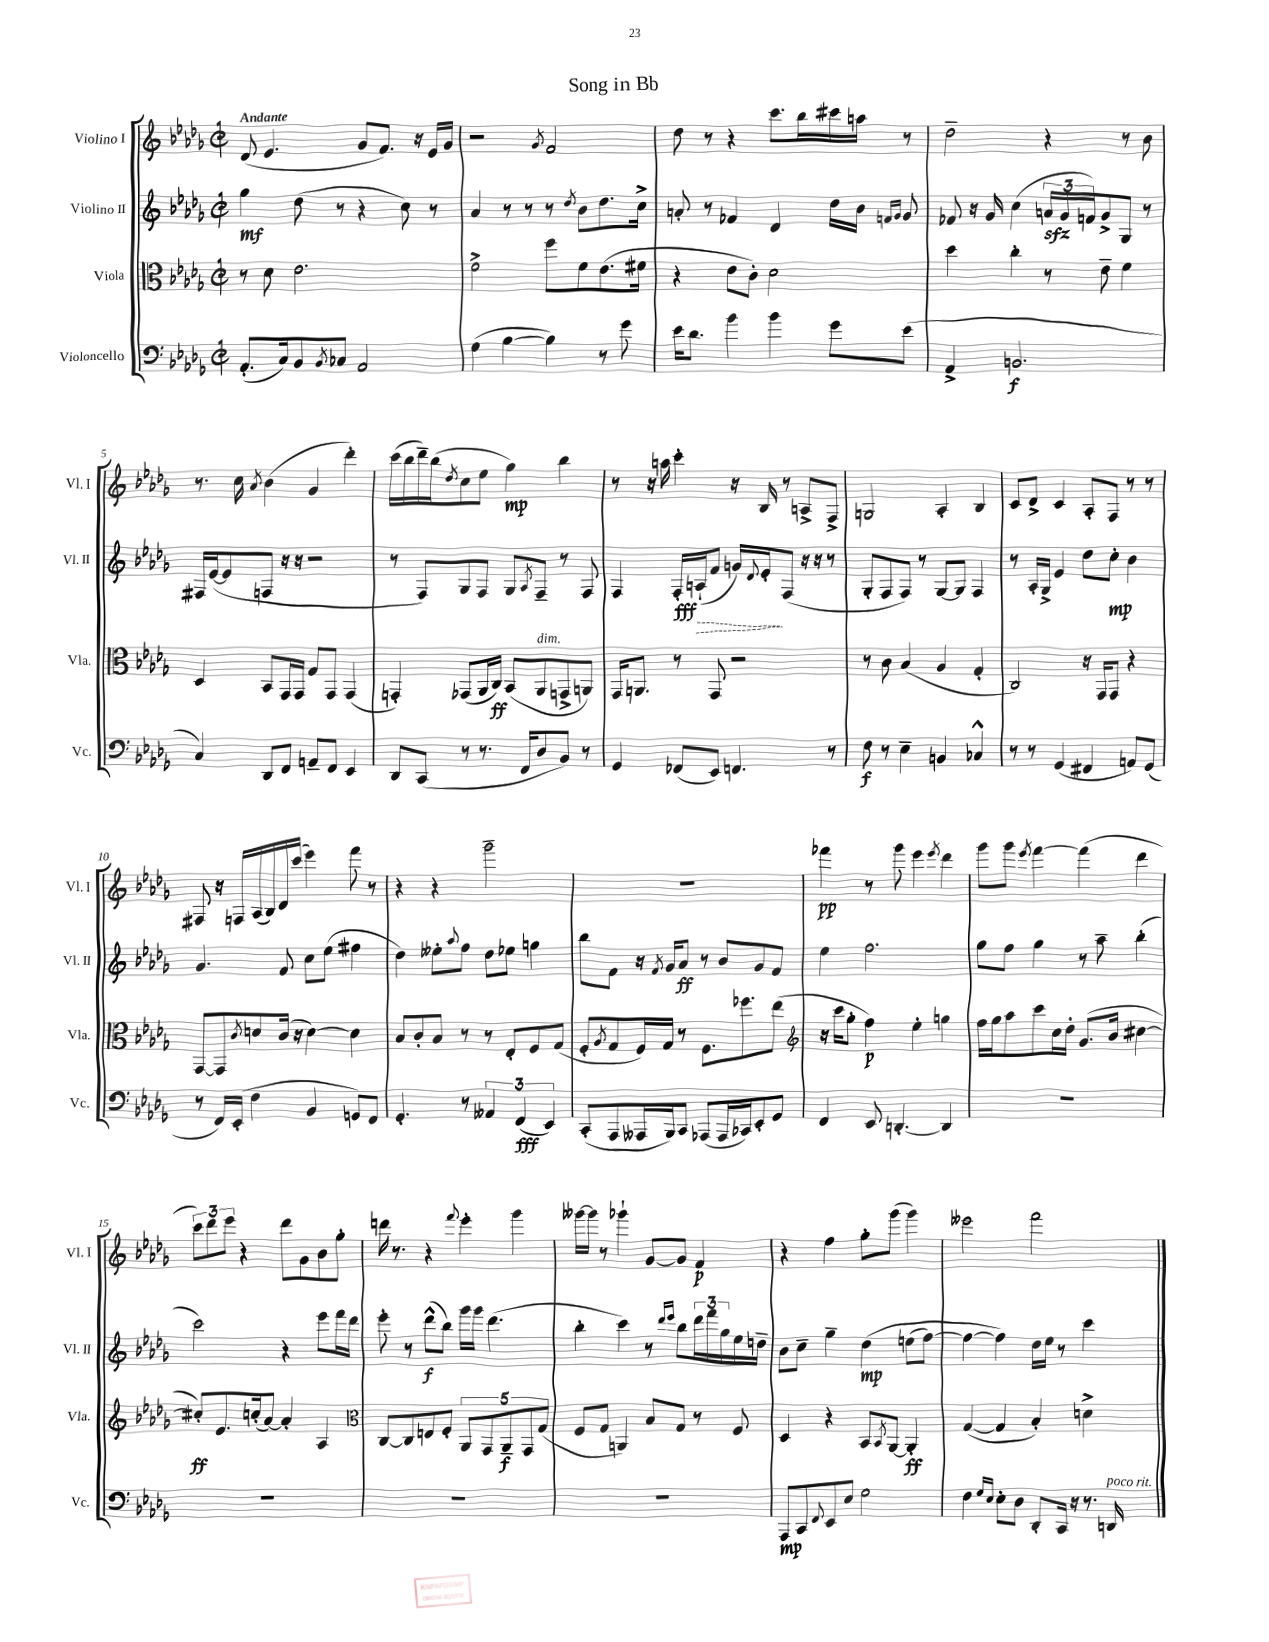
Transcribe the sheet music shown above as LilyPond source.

\header { title = "Song in Bb" }
<<
\new StaffGroup <<
\new Staff = "s0" \with { instrumentName = "Violino I" shortInstrumentName = "Vl. I" } {
    \clef treble \key des \major \defaultTimeSignature \time 2/2 \tempo "Andante"
    des'8( ees'4. ges'8 f'8.) r16 ees'16 ges'16 |
    r2 \acciaccatura { ges'8 } f'2 |
    des''8 r8 r4 c'''8. bes''16 cis'''16 a''16 r8 |
    des''2-- r4 r8 bes'8 |
    r8. c''16 \acciaccatura { aes'8 } bes'4( ges'4 des'''4-.) |
    c'''16( bes''16 des'''16--) bes''16( \acciaccatura { des''8 } c''8 ees''8 ges''4\mp) bes''4 |
    r8 r16 a''16 c'''4-. r16 bes16 r8 a8-> f8-> |
    g2 aes4-. bes4 |
    c'8 des'8-> c'4 aes8-. f8 r8 r8 |
    fis8 r16 f16 aes16( bes16) des'16 c'''16( ees'''4) f'''8 r8 |
    r4 r4 ges'''2-- |
    R1 |
    fes'''4\pp r8 ges'''8 ees'''4 \acciaccatura { ees'''8 } des'''4 |
    ges'''8 ges'''8 \acciaccatura { ees'''8 } f'''4~ f'''4( des'''4 |
    \tuplet 3/2 { c'''8) des'''8 ees'''8 } r4 des'''8 ges'8 bes'8 ges''8-. |
    d'''16 r8. r4 \appoggiatura { f'''8 } ees'''4-. ges'''4 |
    geses'''16~ geses'''16 r8 ges'''4-! ges'8~ ges'8 f'4\p |
    r4 f''4 ges''8-. ges'''8( ges'''4) |
    eeses'''2 f'''2 \bar "|." |
}
\new Staff = "s1" \with { instrumentName = "Violino II" shortInstrumentName = "Vl. II" } {
    \clef treble \key des \major \defaultTimeSignature \time 2/2
    ges''4\mf des''8( r8 r4 c''8) r8 |
    aes'4 r8 r8 r8 \acciaccatura { des''8 } bes'8 des''8. c''16-> |
    a'8-. r8 fes'4 des'4 des''16 bes'16 \grace { f'16 ges'16 } ges'8 |
    fes'8 r16 ges'16 c''4( \tuplet 3/2 { a'16\sfz ges'16 f'16) } ges'8-> ges8 r8 |
    fis16 ees'16~( ees'8 f8 r16 r16 r2 |
    r8 f8) ges8 f8 ges8 \acciaccatura { aes8 } f8-- r8 f8 |
    f4 f16-.\fff \once \override Hairpin.style = #'dashed-line a16-!\>( f'8 g'16) \appoggiatura { des'8 } ees'16-.\! f8( r16 r16 r8 |
    ges8-. f8 f8) r8 ges8~ ges8 f4 |
    r8 aes16-. ges16-> ees'4 des''8 c''8-.\mp bes'4 |
    ges'4. f'8 c''8 ees''8( fis''4 |
    des''4) eeses''8-. \appoggiatura { aes''8 } f''8 des''8 ees''8 g''4 |
    bes''8 f'8 r16 \acciaccatura { f'8 } ges'16 aes'8\ff r8 bes'8 ges'8 f'8 |
    ees''4 f''2. |
    ges''8 f''8 ges''4 r8 aes''8-- bes''4-.( |
    c'''2) r4 ees'''8 f'''16 des'''16 |
    ees'''8-. r8 des'''8-^\f( bes''8) ges'''16 ges'''16 des'''4.( |
    bes''4-. c'''4) r8 \grace { des'''16 ees'''16 } bes''8 \tuplet 3/2 { des'''16 f'''16 ges''16 } ees''16 d''16-- |
    bes'8 c''8-- ges''4-- des''4\mp\( e''8( f''8~) |
    f''4~ f''4\) des''16 ees''16 r8 c'''4 \bar "|." |
}
\new Staff = "s2" \with { instrumentName = "Viola" shortInstrumentName = "Vla." } {
    \clef alto \key des \major \defaultTimeSignature \time 2/2
    r8 des'8 ees'2. |
    f'2-> f''8 f'8 ees'8.( fis'16 |
    r4 ees'8 c'8-.) des'2 |
    des''4 c''4-. r8 ees'8-- f'4 |
    des4 bes,8 ges,16 ges,16 ges8 ges,8 ges,4( |
    g,4-.) ges,8( aes,16 c16\ff) bes,8( aes,8^\markup { \italic "dim." } g,8-> a,8) |
    ges,16 a,8. r8 ges,8 r2 |
    r8 c'8 bes4( aes4 ges4-. |
    c2) r16 ges,16 ges,8 r4 |
    ges,8~ ges,8 \acciaccatura { c'8 } d'8 c'16( r16 d'4~) d'4 |
    bes8 c'8-. bes8 r8 r8 ees8-. f8 ges8( |
    f8-. \acciaccatura { aes8 } ges8 f16) ges16 r8 f8. fes''8. ees''8( |
    \clef treble r16 c'''16 ges''8-. f''4\p) ees''4-. g''4 |
    f''16 ges''16 aes''8 c'''8 c''16 des''16-. ges'8.( bes'16 cis''4~ |
    cis''8-.\ff) ees'8. c''16-.( aes'8~) aes'4-. aes4 |
    \clef alto c8~ c8 e8 f8-. \tuplet 5/4 { aes,8 ges,8 aes,8--\f ges,8 ges8( } |
    f8 ges8 a,4) bes8 ges8 r8 f8 |
    des4 r4 bes,8 \acciaccatura { bes,8 } aes,8~ aes,4-.\ff |
    ges4~( ges4 bes4-.) d'4-> \bar "|." |
}
\new Staff = "s3" \with { instrumentName = "Violoncello" shortInstrumentName = "Vc." } {
    \clef bass \key des \major \defaultTimeSignature \time 2/2
    aes,8.-.( c16) bes,8 \acciaccatura { bes,8 } ces8 aes,2 |
    ges4( bes4~ bes4) r8 ges'8 |
    ees'16 des'8. bes'4 bes'4 ges'8 ees'8( |
    aes,4-> b,2.\f |
    c4) des,8 f,8 a,8-- f,8 ees,4 |
    des,8 c,8( r8 r8. f,16 des8 bes,8) r8 |
    ges,4 fes,8( ees,8) f,4. r8 |
    f8\f r8 ees4-- b,4 ces4-^ |
    r8 r8 ges,4( fis,4 a,8) ges,8( |
    r8 f,16) ees,16-.( f4 bes,4 g,8) f,8 |
    ges,4.-. r8 \tuplet 3/2 { aeses,4 f,4\fff( ees,4) } |
    c,8-.( aes,,8 aeses,,16 bes,,16) c,8 aes,,8( aes,,16 ces,16) ees,8-. ges,8 |
    f,4 ees,8 d,4.~-. d,4 |
    R1 |
    R1 |
    R1 |
    R1 |
    aes,,8\mp c,8 \appoggiatura { f,8 } ees,8 ees8 ges2 |
    f4 \grace { ges16 ees16 } ees8-. des8 des,8-. c,16 r16 r8. d,16^\markup { \italic "poco rit." } \bar "|." |
}
>>
>>
